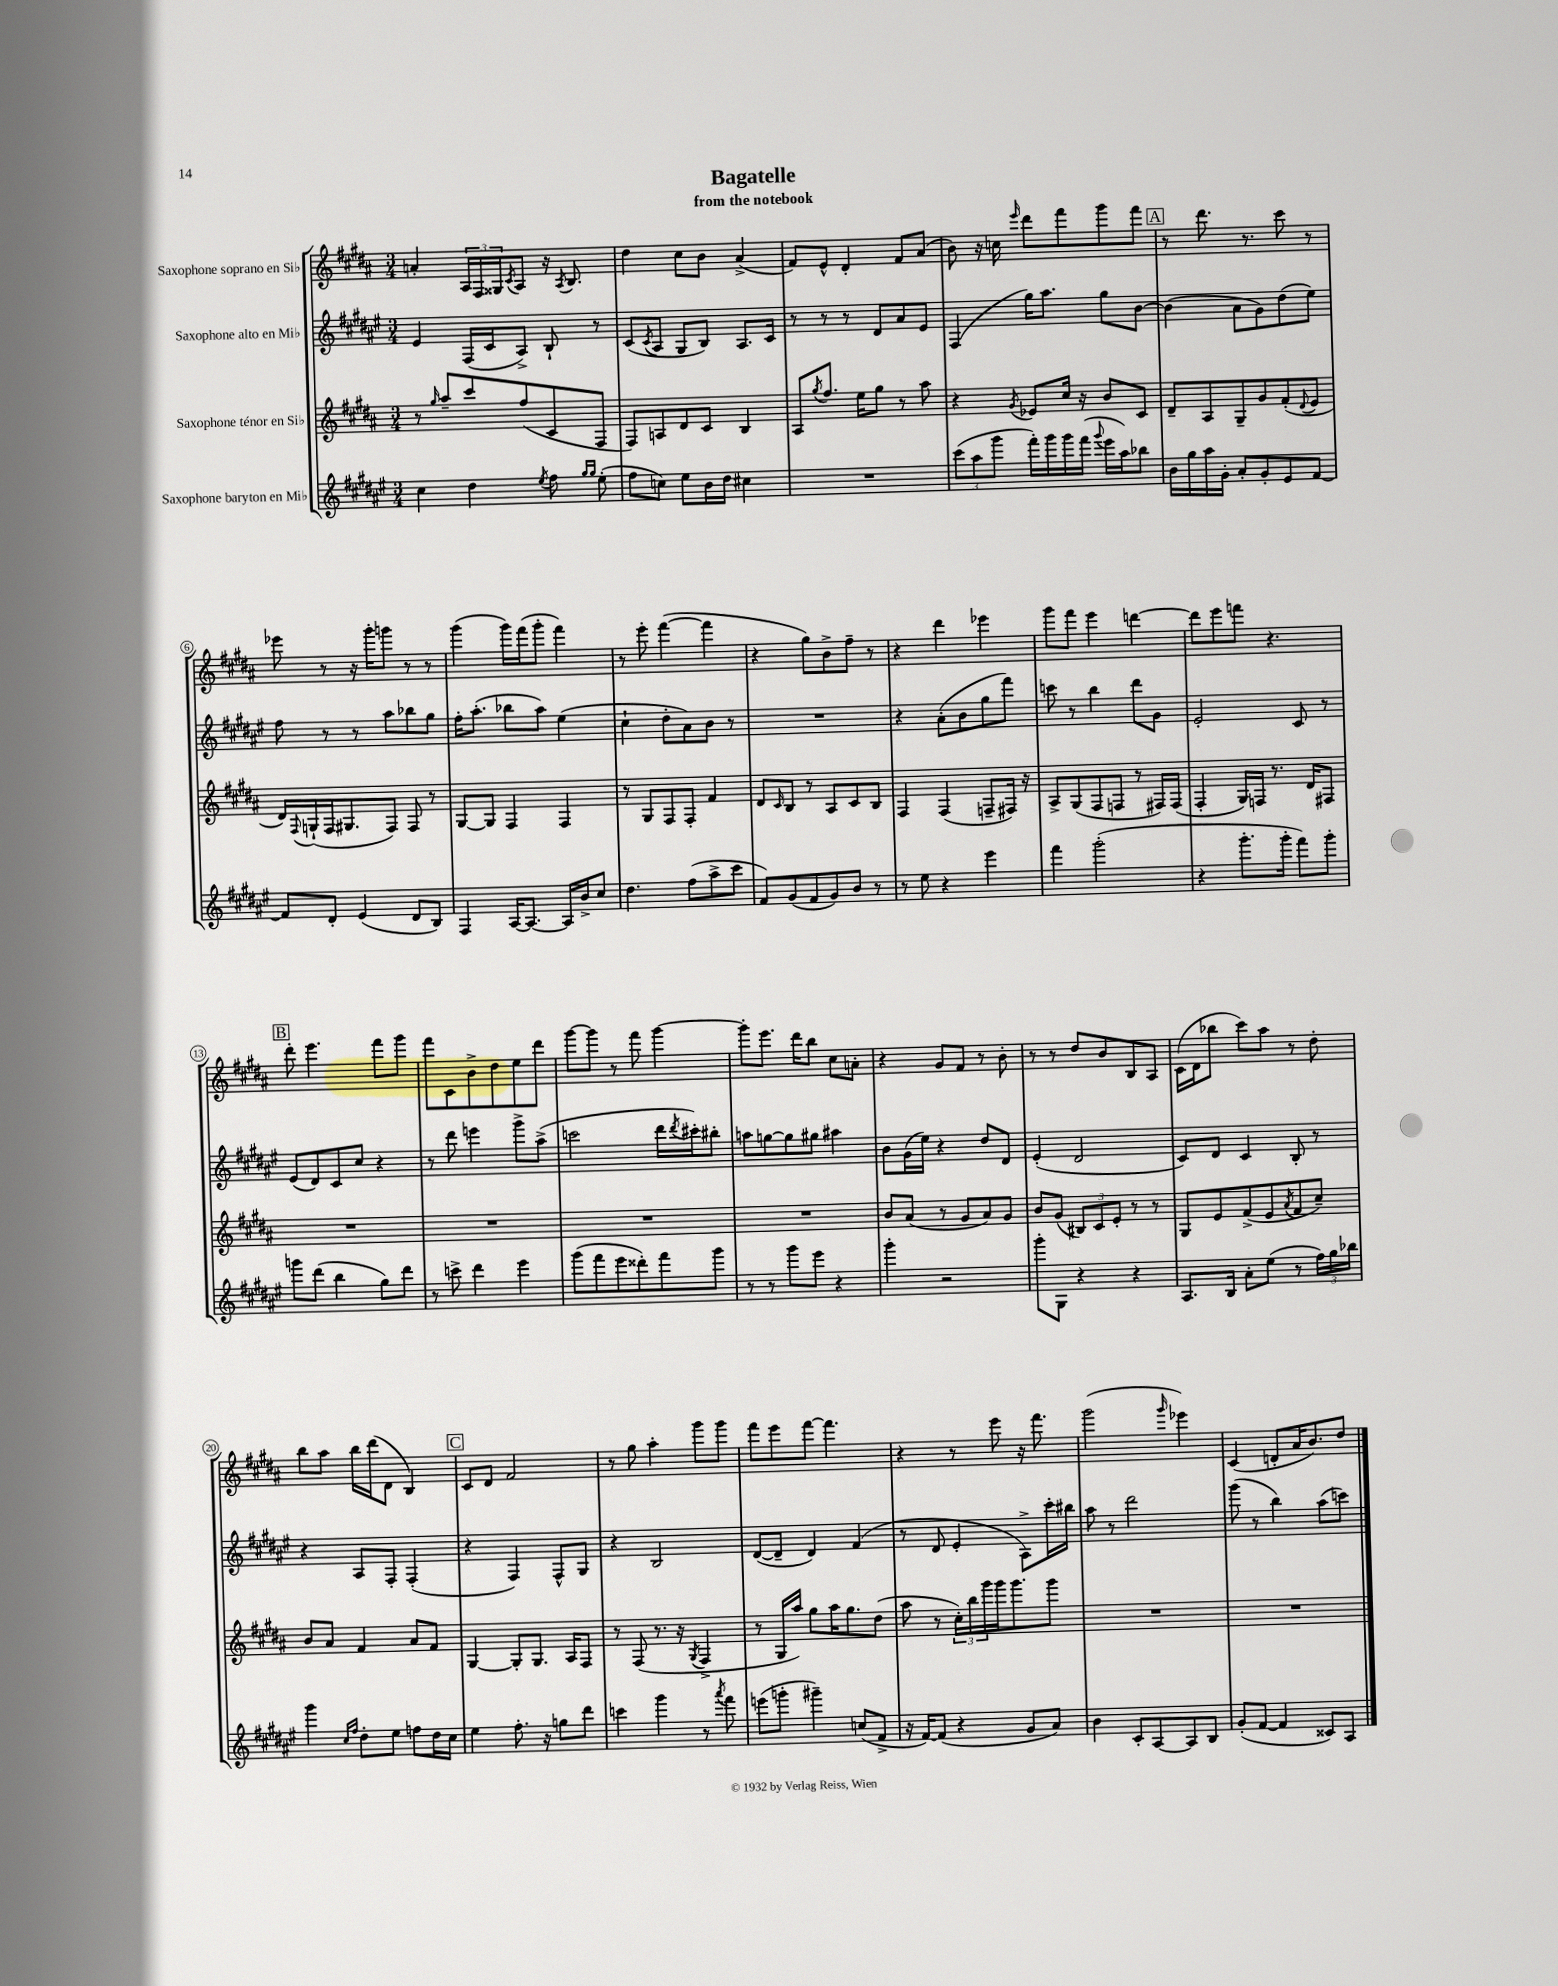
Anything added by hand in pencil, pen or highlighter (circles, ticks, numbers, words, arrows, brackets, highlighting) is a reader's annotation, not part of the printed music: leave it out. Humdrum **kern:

**kern	**kern	**kern	**kern
*staff4	*staff3	*staff2	*staff1
*clefG2	*clefG2	*clefG2	*clefG2
*k[f#c#g#d#a#e#]	*k[f#c#g#d#a#]	*k[f#c#g#d#a#e#]	*k[f#c#g#d#a#]
*M3/4	*M3/4	*M3/4	*M3/4
4cc#\	8r	4e#/	4a'/
.	16qqgg#/	.	.
.	8aa#~/L	.	.
4dd#\	8ccc#/	(16F#/LL	24A#/LL
.	.	.	24F#/
.	.	16c#/J	.
.	.	.	24G##/J
.	.	.	8qc#/
.	(8ff#/	8A#^/J)	8A#/J
8qee#/	.	.	.
8ff#\	8c#/	8B`/	16r
.	.	.	8qA#/
.	.	.	8.B/
16qqgg#/LL	.	.	.
16qqgg#/JJ	.	.	.
(8ee#'\	8F#/J	8r	.
=	=	=	=
8ff#\L	8F#/L)	(8c#/L	4dd#\
.	.	8qc#/	.
8cc\J)	8A/	8A#/J	.
8ee#\L	8d#/	8G#/L	8cc#\L
16b\L	8c#/J	8B/J)	8b\J
16dd#\JJ	.	.	.
4cc#\	4B/	8.A#/L	(4a#^/
.	.	16c#/Jk	.
=	=	=	=
2.r	8A#/L	8r	8f#/L)
.	8qgg#/	.	.
.	8.ff#/J	8r	8e^^/J
.	.	8r	4d#'/
.	16ee\LK	.	.
.	8gg#\J	8d#/L	.
.	8r	8a#/	8f#/L
.	8aa#\	8e#/J	(8a#/J
=	=	=	=
(12ccc#\L	4r	(4F#/	8b\)
12aa#\	.	.	.
.	.	.	16r
12ggg#\J	.	.	.
.	.	.	16cc\
.	8qg#/	.	16qqeee/
16fff#'\LL)	8e-/L	16gg#\LK)	8ddd#\L
16ggg#\	.	8.aa#\J	.
16ggg#\	16cc#/Jk	.	8fff#\
(16fff#\JJ	16r	.	.
8qqggg#/	.	.	.
16eee#\LL	8b/L	8gg#\L	8ggg#\
16aa#\J)	.	.	.
8bb-\J	8c#/J	[8b\J	8fff#\J
=	=	=	=
16b\LL	8d#~/L	(4b\]	8r
16gg#\	.	.	.
16aa#\	8A#/	.	8.ddd#\
16g#'\JJ	.	.	.
8a#'/L	8G#~/	8a#\L	.
.	.	.	8.r
8g#'/	8g#/	8g#\)	.
8e#/	(8f#'/	(8dd#\	8ccc#\
.	8qqd#/	.	.
[8f#/J	8e/J	8ee#\J)	8r
=	=	=	=
8f#/]L	16d#/LL)	8ff#\	8eee-\
.	8qqF#/	.	.
.	(16G`/	.	.
8d#'/J	16F#/J	8r	8r
.	8.G#/	.	.
(4e#/	.	8r	16r
.	.	.	16ggg#'\LK
.	8F#/J)	8aa#\L	8ggg\J
8d#/L	8F#/	8bb-\	8r
8B/J)	8r	8gg#\J	8r
=	=	=	=
4F#/	[8G#/L	16ff#'\LK	(4ggg#\
.	.	(8.aa#'\J	.
.	8G#/]J	.	.
[16A#/LK	4F#/	8bb-\L	16ggg#\LL)
8.A#/_J	.	.	(16fff#\J
.	.	8aa#\J)	8ggg#'\J
16A#/]LL	4F#/	(4ee#\	4fff#\)
16b^/J	.	.	.
8cc#/J	.	.	.
=	=	=	=
4.dd#\	8r	4cc#`\	8r
.	8G#/L	.	8eee'\
.	8F#/	8dd#'\L	([4fff#\
(8ff#\L	8F#'/J	8a#\)	.
8aa#^\	4f#/	8b\J	4fff#\]
8ccc#\J	.	8r	.
=	=	=	=
8f#/L)	8d#/L	2.r	4r
.	16qqc#/	.	.
(8g#/	8B/J	.	.
8f#/	8r	.	8gg#\L)
8g#/)	8A#/L	.	8b^\
8b/J	8c#/	.	8ff#~\J
8r	8B/J	.	8r
=	=	=	=
8r	4F#/	4r	4r
8ee#\	.	.	.
4r	(4F#/	(8a#'\L	4ddd#\
.	.	8b\	.
4eee#\	8F~/L	8gg#\	4eee-\
.	16F#/Jk)	8fff#\J)	.
.	16r	.	.
=	=	=	=
4fff#\	8A#^/L	8ccc\	8ggg#\L
.	(8G#/	8r	8fff#\J
(2ggg#'\	8F#/	4bb\	4eee\
.	8F/J	.	.
.	8r	8ddd#\L	[4ddd\
.	16F#/LL)	8g#\J	.
.	(16F#/JJ	.	.
=	=	=	=
4r	4F#'/	2e#'/	8ddd\]L
.	.	.	8eee\
8.ggg#'\L	16G#/LL)	.	8fff\J
.	16F/JJ	.	.
.	8.r	.	4.r
16ggg#'\Jk	.	.	.
8fff#\L)	.	8c#/	.
.	16d#/LK	.	.
8ggg#'\J	8F#/J	8r	.
=	=	=	=
8ggg\L	2.r	(8e#/L	8ddd#'\
(8ddd#\J	.	8d#/)	4.eee\
4bb\	.	8c#/	.
.	.	8cc#/J	.
8gg#\L)	.	4r	8fff#\L
8ddd#\J	.	.	8ggg#\J
=	=	=	=
8r	2.r	8r	8fff#\L
8ccc^\	.	8ddd#\	8c#\
4ddd#\	.	4eee\	8b^\
.	.	.	8dd#\
4eee#\	.	8ggg#^\L	8ee\
.	.	(8aa#^\J	8ddd#\J
=	=	=	=
(8ggg#\L	2.r	2ccc\	[8ggg#\L
8fff#\	.	.	8ggg#\]J
8eee#\	.	.	8r
8ddd##'\)	.	.	8fff#\
8fff#\	.	16ddd#\LL	[4ggg#\
.	.	8qddd#/	.
.	.	16ccc#'\J)	.
8ggg#\J	.	8bb#'\J	.
=	=	=	=
8r	2.r	8aa\L	8ggg#'\]L
8r	.	[8gg\	8.eee\J
8ggg#\L	.	8gg\]	.
.	.	.	16ddd#\LK
8eee#\J	.	8gg#\J	8bb\J
4r	.	4aa#\	8cc#\L
.	.	.	8a'\J
=	=	=	=
4ggg#'\	8b/L	8b\L	4r
.	(8a#/J	(16g#\L	.
.	.	16ee#\JJ)	.
2r	8r	4r	8g#/L
.	8g#/L	.	8f#/J
.	8a#/)	8dd#/L	8r
.	8g#/J	8d#/J	8b'\
=	=	=	=
8ggg#'\L	8b/L	(4e#'/	8r
8G#\J	(8g#/J	.	8r
4r	12B#/L)	2d#/	8dd#/L
.	12c#/	.	.
.	.	.	8b/
.	12e'/J	.	.
4r	8r	.	8B/
.	8r	.	8A#/J
=	=	=	=
8.A#/L	8G#/L	8c#/L)	(16c#\LL
.	.	.	16d#\J
.	8e/	8d#/J	8bb-\J
16B/Jk	.	.	.
8a#'\L	(8f#^/	4c#/	8ccc#\L)
(8ee#\J	8e/	.	8aa#\J
.	8qa#/	.	.
8r	8f#/	8B'/	8r
24ff#\LL)	8cc#~/J)	8r	8dd#'\
24gg#\	.	.	.
24bb-\JJ	.	.	.
=	=	=	=
4ggg#\	8b/L	4r	8bb\L
.	8a#/J	.	8aa#\J
16qqcc#/LL	.	.	.
16qqff#/JJ	.	.	.
8dd#'\L	4f#/	8A#/L	16bb\LL
.	.	.	(16ddd#\J
8ee#\J	.	8F#'/J	8d#\J
8ff\L	8a#/L	(4F#'/	4B/)
16dd#\L	8f#/J	.	.
16cc#\JJ	.	.	.
=	=	=	=
4ee#\	[4G#/	4r	8c#/L
.	.	.	8d#/J
8.ff#'\	8G#'/]L	4F#/)	2f#/
.	8.G#/J	.	.
16r	.	.	.
8gg\L	.	8F#^^/L	.
.	16A#/LK	.	.
8ddd#\J	8F#/J	8G#/J	.
=	=	=	=
4ccc\	8r	4r	8r
.	(8F#/	.	8gg#\
4ggg#\	8.r	2B/	4aa#'\
.	16r	.	.
.	8qG#/	.	.
8r	4F#^/	.	8ggg#\L
8qaaa#/	.	.	.
8fff#\	.	.	8ggg#\J
=	=	=	=
(8eee\L	8r	([8d#/L	8fff#\L
8ggg'\J	16G#/LL	8d#~/]J	8eee\
.	16aa#/JJ)	.	.
4ggg#~\)	8gg#\L	4d#/)	[8fff#\J
.	16aa#\K	.	4.fff#\]
.	8.gg#\	.	.
(8cc/L	.	(4f#/	.
8f#^/J	(8dd#\J	.	.
=	=	=	=
16r	8aa#\	8r	4r
[16f#/LK)	.	.	.
(8f#/]J	8r	8d#/	.
4r	24cc#'\LL)	4e#'/	8r
.	24bb\	.	.
.	24ggg#\	.	.
.	16ggg#\J	.	8eee\
.	8.ggg#\	.	.
8g#/L	.	8A#^\L)	16r
.	.	.	8.fff#\
8a#/J)	8ggg#\J	16ccc#'\L	.
.	.	16bb#\JJ	.
=	=	=	=
4b\	2.r	8aa#\	(2ggg#\
.	.	8r	.
8c#'/L	.	2ddd#\	.
[8A#/	.	.	.
.	.	.	16qqggg#/
8A#/]	.	.	4eee-\)
8B/J	.	.	.
=	=	=	=
(8g#'/L	2.r	(8ggg#\	(4c#/
[8f#/J	.	8r	.
4f#/]	.	4bb\)	8d'/L
.	.	.	16a#/K
.	.	.	8.b/)
8c##/L)	.	(8aa#\L	.
8A#/J	.	8ccc\J)	8dd#/J
==	==	==	==
*-	*-	*-	*-
